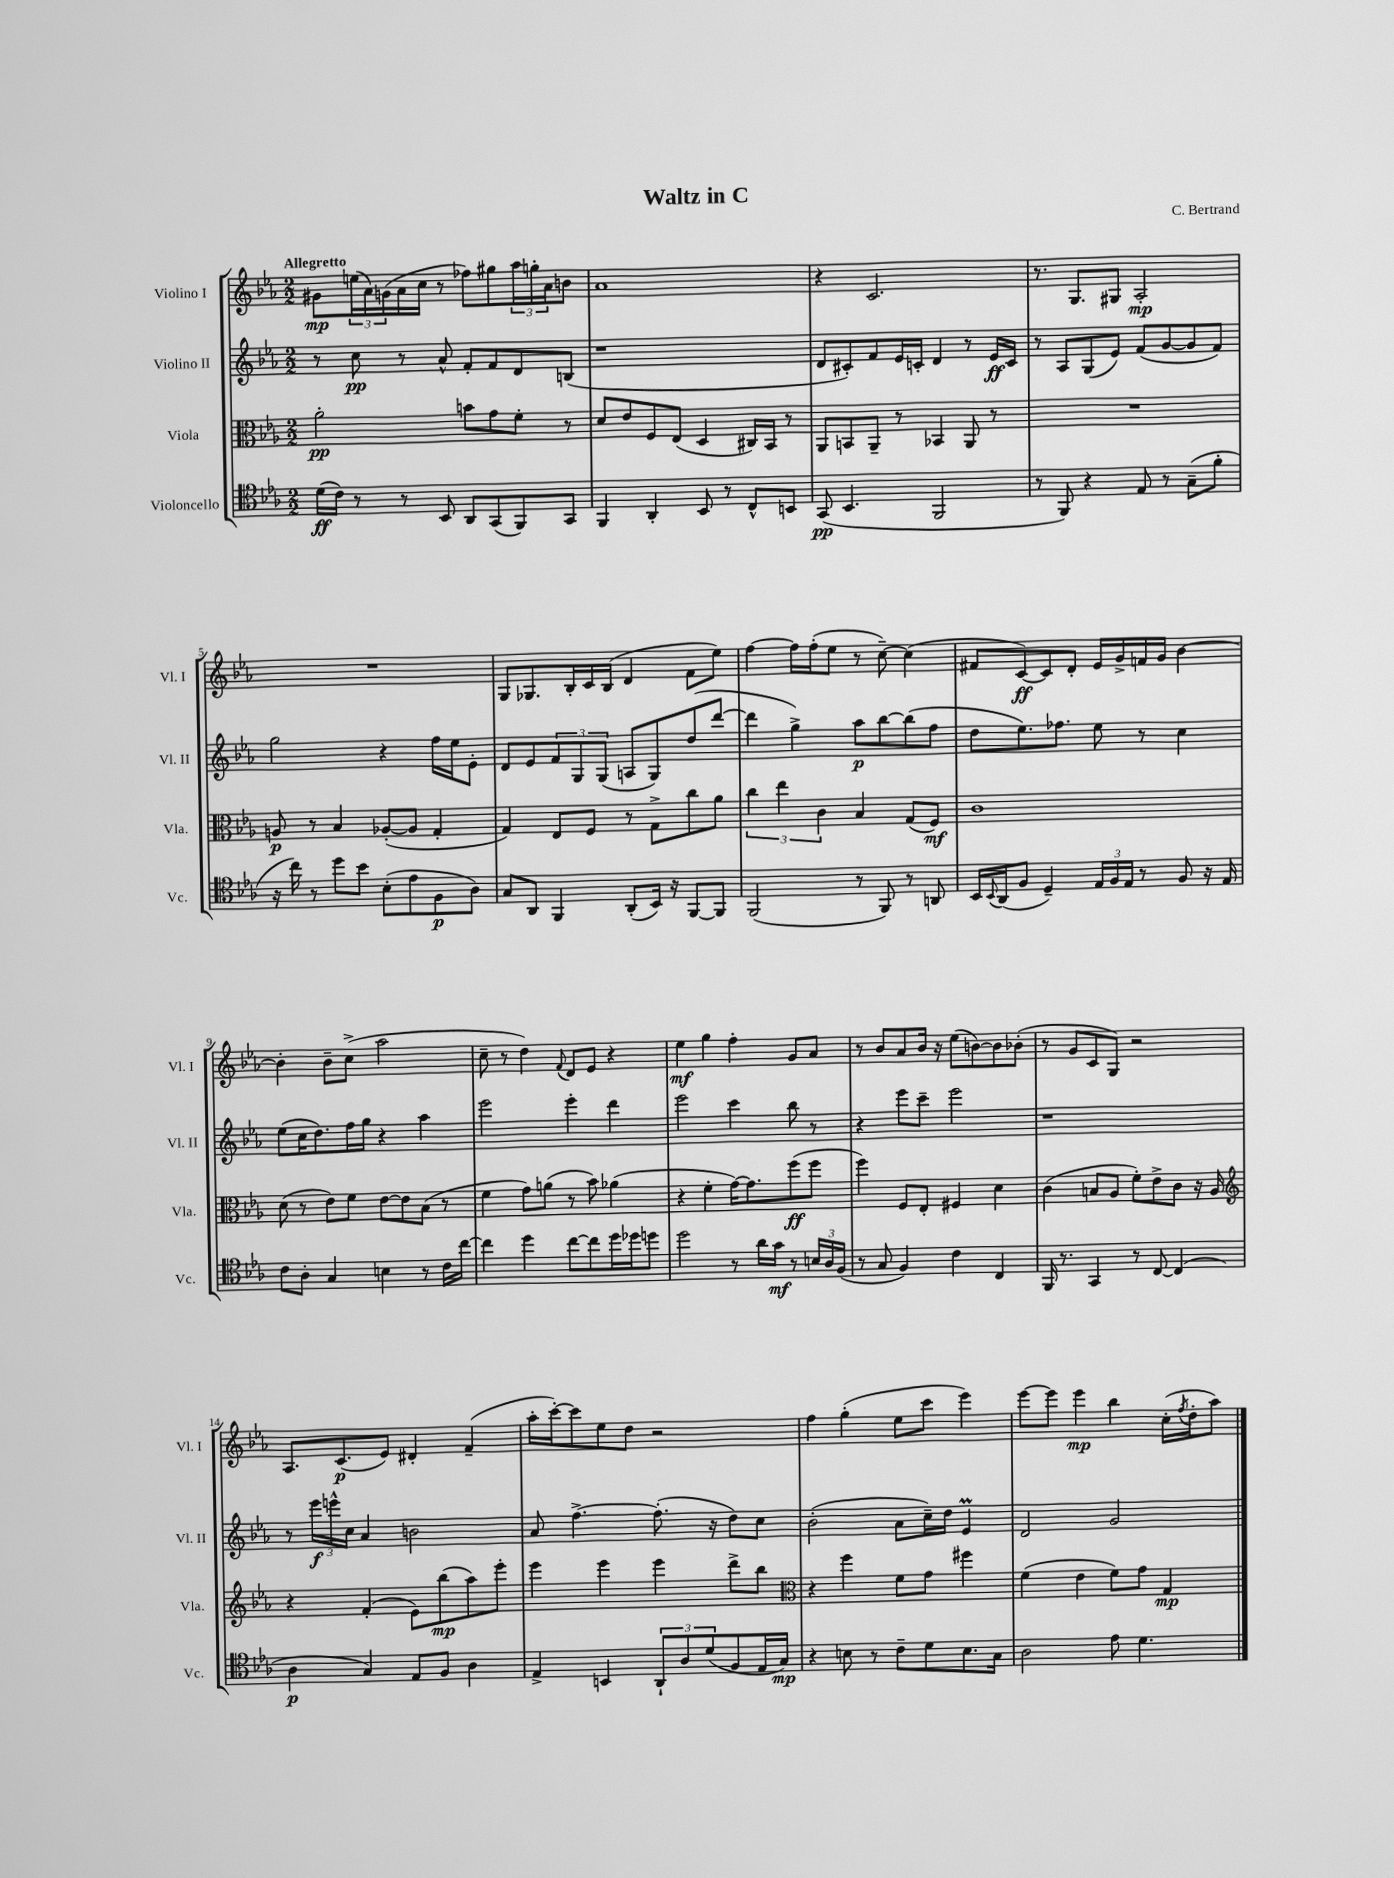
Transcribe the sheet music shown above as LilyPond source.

\header { title = "Waltz in C" composer = "C. Bertrand" }
<<
\new StaffGroup <<
\new Staff = "s0" \with { instrumentName = "Violino I" shortInstrumentName = "Vl. I" } {
    \clef treble \key ees \major \numericTimeSignature \time 2/2 \tempo "Allegretto"
    gis'8\mp \tuplet 3/2 { e''16( aes'16) g'16( } aes'16 c''16 r8 fes''8) gis''8 \tuplet 3/2 { aes''16 g''16-. aes'16 } b'8 |
    aes'1 |
    r4 c'2. |
    r8. g8. gis8 aes2-.\mp |
    R1 |
    g8 ges8. bes16-. c'16 bes16( d'4 f'8 ees''8) |
    f''4~ f''16 f''16-.( ees''8 r8 c''8~--) c''4( |
    fis'8 c'8~\ff) c'8 d'8-. ees'16 g'16-> f'16 g'16 bes'4~ |
    bes'4-. bes'8-- c''8->( aes''2 |
    c''8-- r8 d''4) \appoggiatura { f'8 } d'8 ees'8 r4 |
    ees''4\mf g''4 f''4-. g'8 aes'8 |
    r8 bes'8 aes'8 bes'16 r16 ees''8( b'8~) b'8 bes'8-.( |
    r8 g'8 c'8 g8) r2 |
    aes8. c'8.\p( ees'8) dis'4-. f'4--( |
    aes''16-. c'''16~-.) c'''8 ees''8 d''8 r2 |
    f''4 g''4-.( ees''8 c'''8 ees'''4) |
    ees'''8~ ees'''8 ees'''4\mp bes''4 c''16-.( \acciaccatura { f''8 } d''16-. aes''8) \bar "|." |
}
\new Staff = "s1" \with { instrumentName = "Violino II" shortInstrumentName = "Vl. II" } {
    \clef treble \key ees \major \numericTimeSignature \time 2/2
    r8 c''8\pp r8 aes'8-^ f'8-. f'8 d'8 b8( |
    r1 |
    d'8 cis'8-.) f'8 ees'16 c'16-. d'4 r8 ees'16\ff c'16 |
    r8 aes8 g8( ees'8) f'8( g'8~ g'8 f'8) |
    g''2 r4 f''16 ees''16 ees'8-. |
    d'8 ees'8 \tuplet 3/2 { f'8 g8 g8( } a8 g8) d''8( d'''8~ |
    d'''4 g''4->) aes''8\p bes''8~ bes''8( f''8 |
    d''8 ees''8.) fes''8. ees''8 r8 c''4 |
    ees''8( c''16 d''8.) f''16 g''16 r4 aes''4 |
    ees'''2 ees'''4-. d'''4 |
    ees'''2 c'''4 bes''8 r8 |
    r4 ees'''8 c'''8-- ees'''2 |
    r1 |
    r8 \tuplet 3/2 { ees'''16\f e'''16-^ c''16 } aes'4 b'2 |
    aes'8 f''4.~-> f''8.-.( r16 d''8) c''8 |
    bes'2-.( aes'8 c''16--) d''16 ees'4\prall |
    d'2 g'2 \bar "|." |
}
\new Staff = "s2" \with { instrumentName = "Viola" shortInstrumentName = "Vla." } {
    \clef alto \key ees \major \numericTimeSignature \time 2/2
    aes'2-.\pp b'8 g'8 f'8-. r8 |
    d'8 ees'8 f8 ees8( d4 cis16) bes,16 r8 |
    aes,8 b,8 aes,8-- r8 bes,4 aes,8 r8 |
    R1 |
    a8\p r8 bes4 aes8~-.( aes8 g4-. |
    g4) ees8 f8 r8 g8-> c''8 aes'8 |
    \tuplet 3/2 { c''4 ees''4 c'4 } bes4 g8( f8\mf) |
    c'1 |
    d'8( r8 ees'8) f'8 ees'8~ ees'8 bes8( r8 |
    f'4 g'8) a'8( r8 bes'8) aes'4( |
    r4 f'4-. g'16~) g'8. f''8\ff( f''8 |
    f''4) f8 ees8-. fis4 d'4 |
    c'4( b8 aes8 f'8-.) ees'8-> c'8 r16 aes16 |
    \clef treble r4 f'4-.( ees'8) bes''8\mp( aes''8) ees'''8-. |
    ees'''4 ees'''4 ees'''4 d'''8-> bes''8 |
    \clef alto r4 f''4 f'8 g'8 fis''4 |
    f'4( ees'4 f'8) g'8 g4\mp \bar "|." |
}
\new Staff = "s3" \with { instrumentName = "Violoncello" shortInstrumentName = "Vc." } {
    \clef tenor \key ees \major \numericTimeSignature \time 2/2
    d'16\ff( c'16) r8 r8 bes,8 aes,8 g,8( f,8) g,8 |
    f,4 aes,4-. bes,8 r8 c8-^ b,8 |
    g,8\pp( bes,4. f,2 |
    r8 f,8) r4 ees8 r8 g8--( f'8-. |
    r16 c''16) r8 d''8 bes'8 bes8-.( ees'8 f8\p aes8) |
    g8 aes,8 f,4 aes,8-.( bes,16) r16 f,8~ f,8 |
    f,2( r8 f,8) r8 a,8 |
    bes,16 \appoggiatura { bes,8 } aes,16( f8 d4--) \tuplet 3/2 { ees16 f16 ees16 } r8 f8 r16 ees16 |
    c'8 aes8-. g4 b4 r8 c'16 c''16~ |
    c''4 d''4 c''8~ c''8 d''16 des''16 d''8 |
    d''2 r8 aes'16 g'16\mf r8 \tuplet 3/2 { b16 aes16 f16( } |
    r8 g8 f4) c'4 c4 |
    f,16 r8. g,4 r8 c8~ c4( |
    aes4\p g4) ees8 f8 aes4 |
    ees4-> b,4 \tuplet 3/2 { aes,8-! aes8 d'8( } f8 ees16 g16\mp) |
    r4 b8 r8 c'8-- d'8 b8. g16 |
    aes2 ees'8 d'4. \bar "|." |
}
>>
>>
